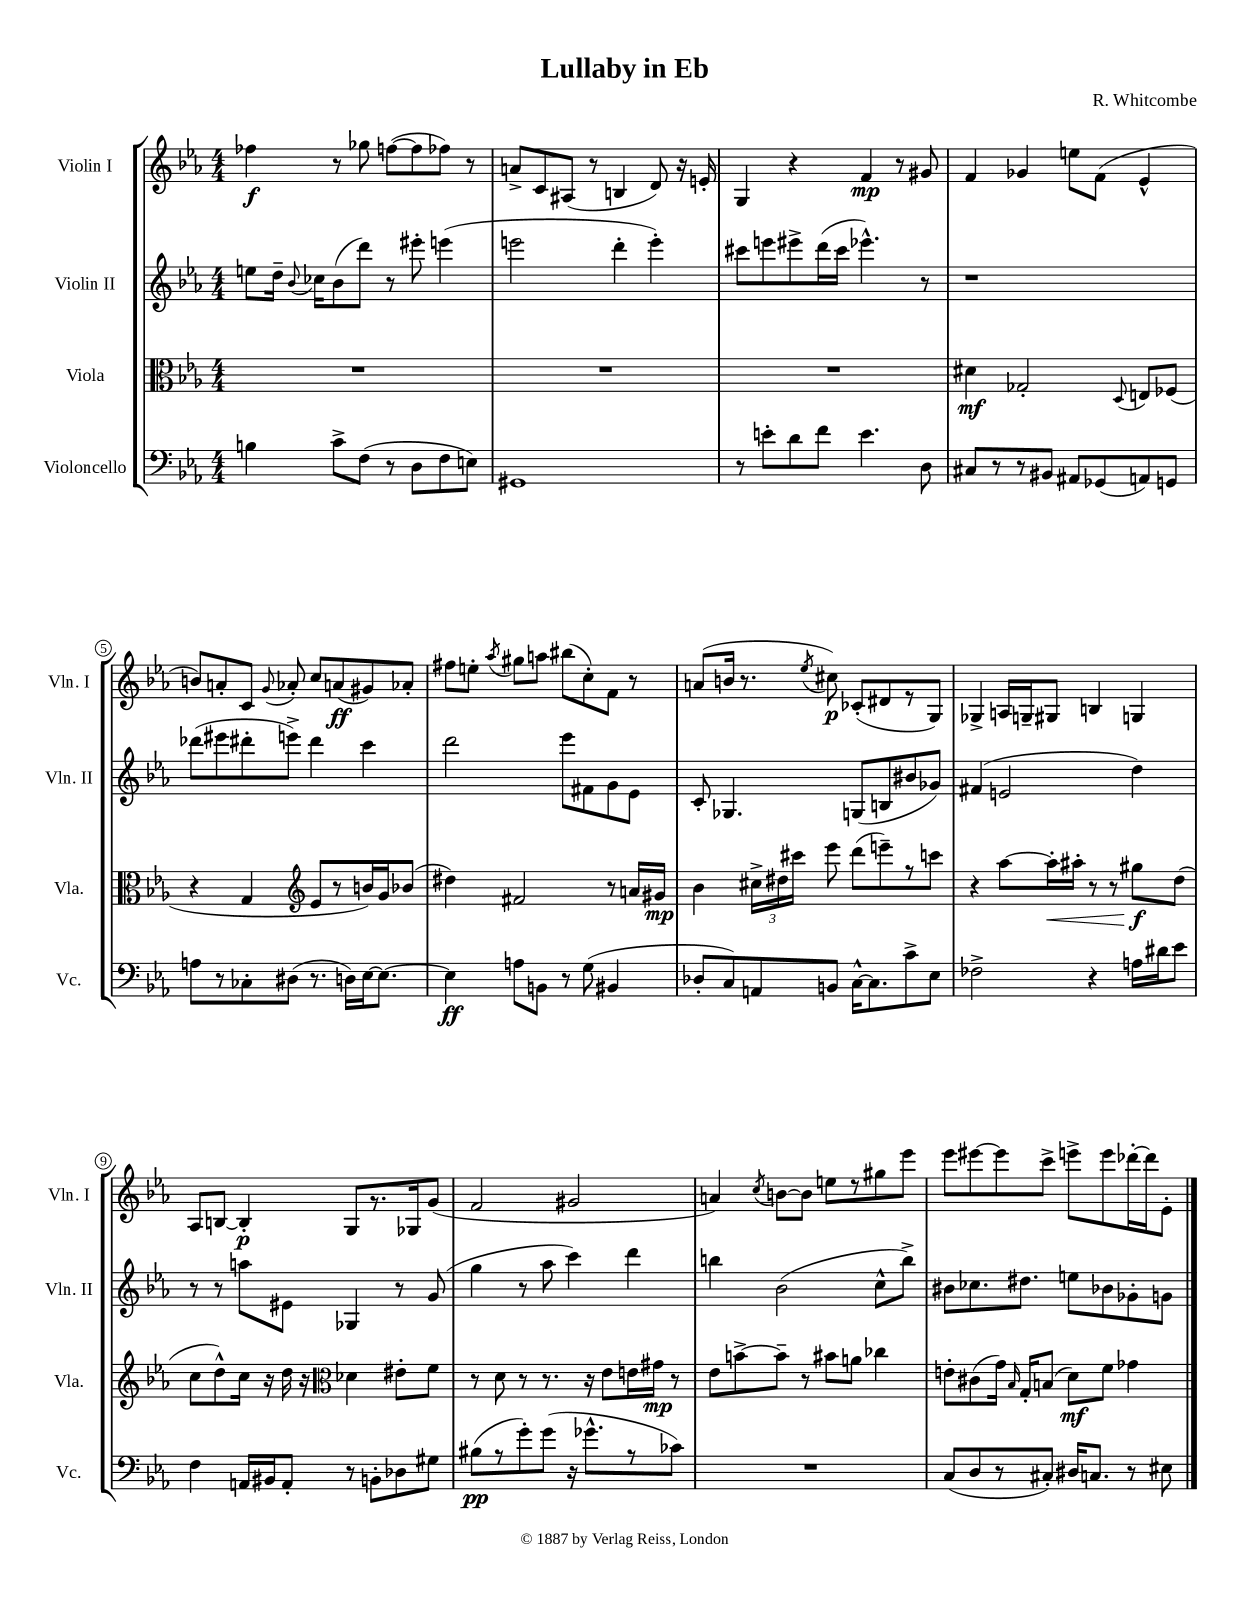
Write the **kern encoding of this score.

**kern	**kern	**kern	**kern
*staff4	*staff3	*staff2	*staff1
*clefF4	*clefC3	*clefG2	*clefG2
*k[b-e-a-]	*k[b-e-a-]	*k[b-e-a-]	*k[b-e-a-]
*M4/4	*M4/4	*M4/4	*M4/4
4B	1r	8ee	4ff-
.	.	16dd~	.
.	.	8qqb-	.
.	.	16cc-	.
8c^	.	(8b-	8r
(8F	.	8ddd)	8gg-
8r	.	8r	([8ff
8D	.	8eee#'	8ff]
8F	.	(4eee	8ff-)
8E)	.	.	8r
=	=	=	=
1GG#	1r	2eee	8a^
.	.	.	8c
.	.	.	(8A#
.	.	.	8r
.	.	4ddd'	4B
.	.	4eee')	8d)
.	.	.	16r
.	.	.	16e'
=	=	=	=
8r	1r	8ccc#	4G
8e'	.	8eee	.
8d	.	8eee#^	4r
8f	.	(16ddd	.
.	.	16ccc#	.
4.e	.	4.eee-^^)	4f
.	.	.	8r
8D	.	8r	8g#
=	=	=	=
8C#	4d#	1r	4f
8r	.	.	.
8r	2G-'	.	4g-
8BB#	.	.	.
8AA#	.	.	8ee
(8GG-	.	.	(8f
.	8qqD	.	.
8AA)	8E	.	4e-^^
8GG	(8F-	.	.
=	=	=	=
8A	4r	(8ddd-	8b)
8r	.	8eee#	8a'
8C-'	4G	8ddd#'	8c
.	.	.	8qqg
(8D#	.	8eee^)	8a-'
*	*clefG2	*	*
8.r	8e-	4ddd#	8cc
.	8r	.	(8a
16D)	.	.	.
[16E-	16b)	4ccc	8g#)
8.E-_	16g	.	.
.	(8b-	.	8a-'
=	=	=	=
4E-]	4dd#)	2ddd	8ff#
.	.	.	8ee'
.	.	.	8qaa-
8A	2f#	.	8gg#
8BB	.	.	8aa
8r	.	8eee-	(8bb#
(8G	.	8f#	8cc')
4BB#	8r	8g	8f
.	16a	8e-	8r
.	16g#	.	.
=	=	=	=
8D-'	4b-	8c'	(8a
8C)	.	4.G-	16b
.	.	.	8.r
8AA	24cc#^	.	.
.	24dd#	.	.
.	24ccc#	.	.
.	.	.	8qee-
8BB	8eee-	.	8cc#)
[16C^^	(8ddd	(8G	(8c-'
8.C]	.	.	.
.	8eee~)	8B	8d#
8c^	8r	8b#	8r
8E-	8ccc	8g-)	8G)
=	=	=	=
2F-^	4r	(4f#	4G-^
.	[8aa-	2e	16A
.	.	.	16G~
.	16aa-']	.	8G#
.	16aa#'	.	.
4r	8r	.	4B
.	8r	.	.
16A	8gg#	4dd)	4G
16d#	.	.	.
8e-	(8dd	.	.
=	=	=	=
4F	8cc	8r	8A-
.	8dd^^)	8r	[8B
16AA	16cc	8aa	4B']
16BB#	16r	.	.
8AA'	16dd	8e#	.
.	16r	.	.
*	*clefC3	*	*
8r	4d-	4G-	8G
8BB'	.	.	8.r
8D-	8e#'	8r	.
.	.	.	16G-
8G#	8f	(8g	(8g
=	=	=	=
(8B#	8r	4gg	2f
8r	8d	.	.
8g')	8r	8r	.
(8g	8.r	8aa-	.
16r	.	4ccc)	2g#
8.g-^^	16r	.	.
.	8e-	.	.
8r	16e	4ddd	.
.	16g#	.	.
8c-)	8r	.	.
=	=	=	=
1r	8e-	4bb	4a)
.	[8b^	.	.
.	.	.	8qcc
.	8b~]	(2b-	[8b
.	8r	.	8b]
.	8b#	.	8ee
.	8a	.	8r
.	4cc-	8cc^^	8gg#
.	.	8bb^)	8eee-
=	=	=	=
(8C	8e'	8b#	8eee-
8D	(8c#	8.cc-	[8eee#
8r	16g)	.	8eee#]
.	16qqB-	.	.
.	16G'	8.dd#	.
8C#')	(8B	.	8ccc^
16D#	8d)	8ee	8eee^
8.C	.	.	.
.	8f	8b-	8eee
8r	4g-	8g-'	[16ddd-'
.	.	.	16ddd-]
8E#	.	8g	8e-'
==	==	==	==
*-	*-	*-	*-
